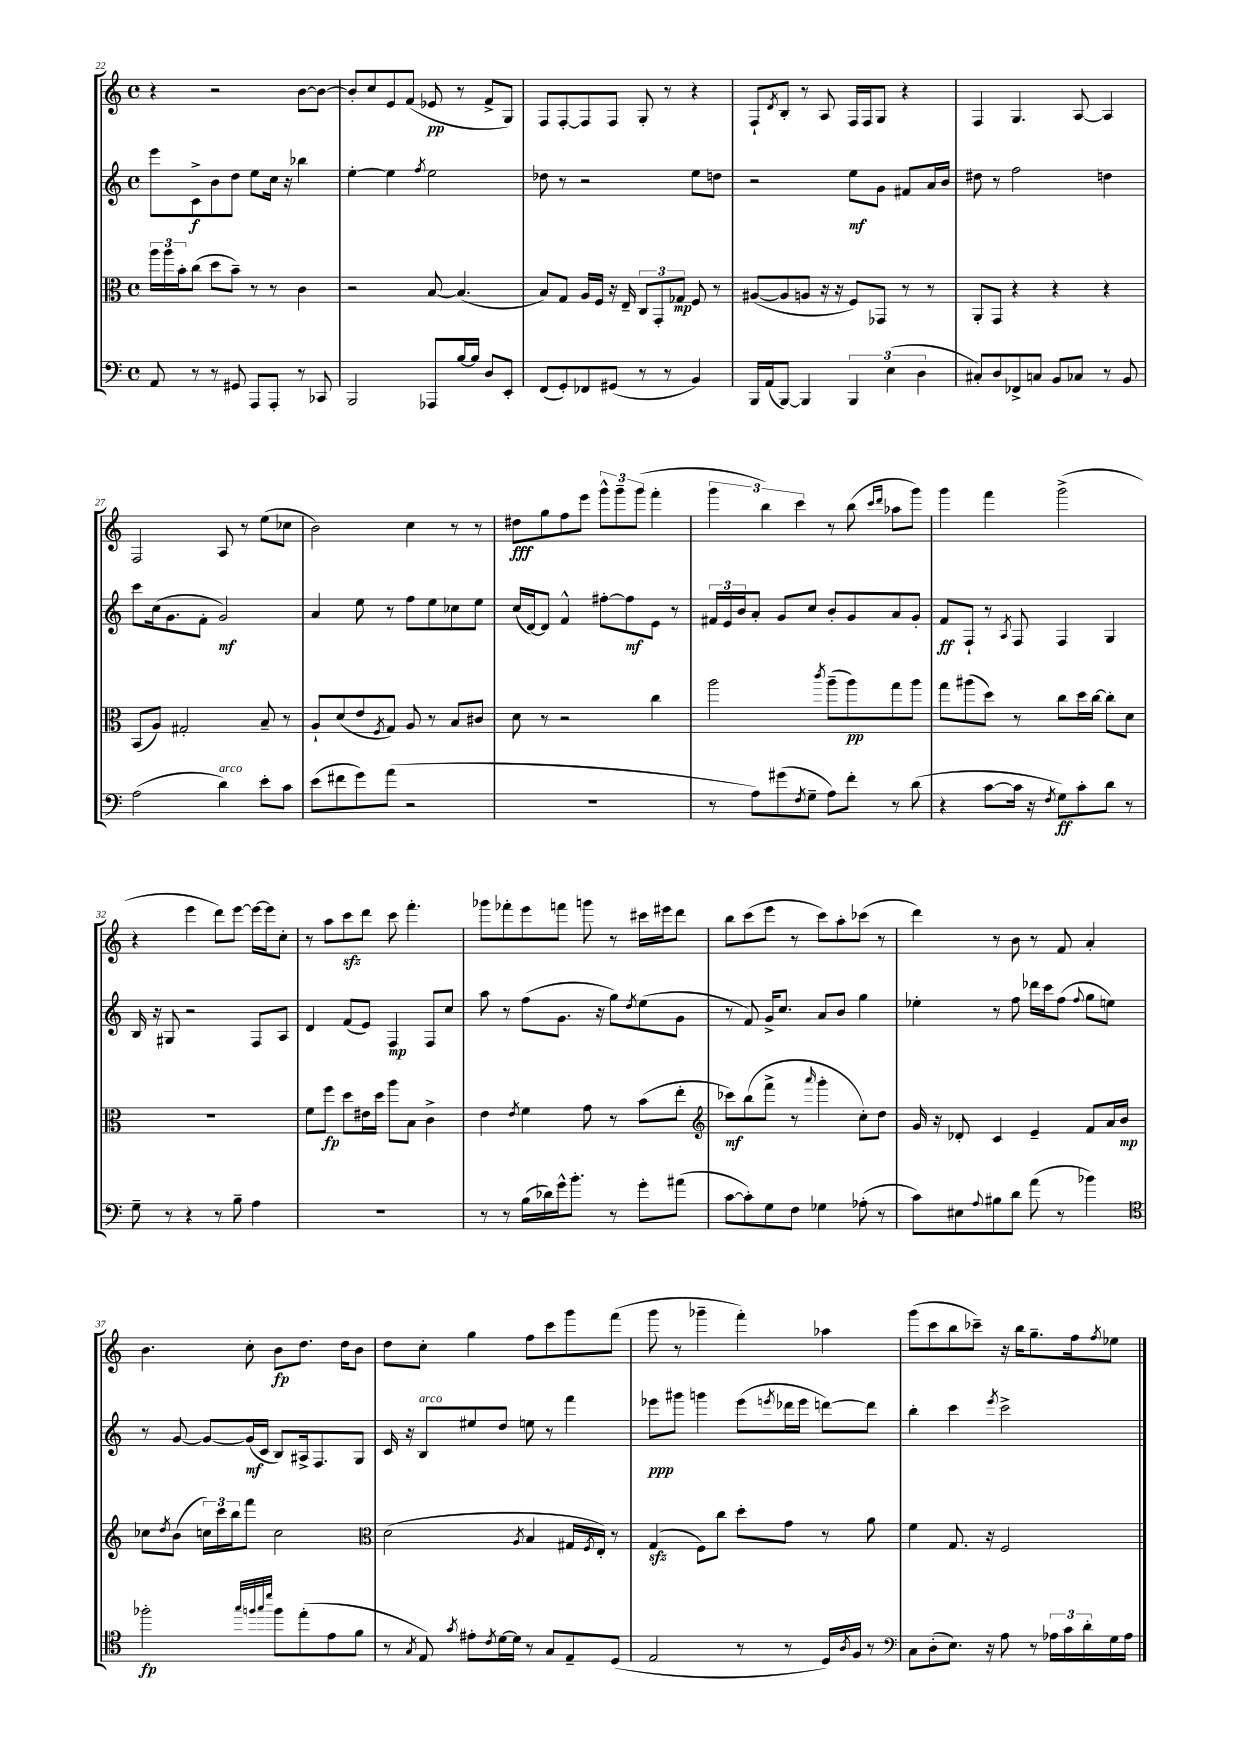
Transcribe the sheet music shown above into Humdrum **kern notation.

**kern	**dynam	**kern	**dynam	**kern	**dynam	**kern	**dynam
*part4	*part4	*part3	*part3	*part2	*part2	*part1	*part1
*staff4	*staff4	*staff3	*staff3	*staff2	*staff2	*staff1	*staff1
*clefF4	*	*clefC3	*	*clefG2	*	*clefG2	*
*k[]	*	*k[]	*	*k[]	*	*k[]	*
*M4/4	*	*M4/4	*	*M4/4	*	*M4/4	*
*met(c)	*	*met(c)	*	*met(c)	*	*met(c)	*
=22	=22	=22	=22	=22	=22	=22	=22
8AA/	.	24aa\LL	.	8eee\L	.	4r	.
.	.	24aa\	.	.	.	.	.
.	.	24b'\J	.	.	.	.	.
8r	.	(8cc\J	.	8c^\	f	.	.
8r	.	8dd\L	.	8b\	.	2r	.
8GG#X/	.	8b~\J)	.	8dd\J	.	.	.
8AAA/L	.	8r	.	8ee\L	.	.	.
8AAA'/J	.	8r	.	16cc\Jk	.	.	.
.	.	.	.	16r	.	.	.
8r	.	4c\	.	4bb-X\	.	[8b\L	.
8CC-X/	.	.	.	.	.	8b\J_	.
=23	=23	=23	=23	=23	=23	=23	=23
2BBB/	.	2r	.	[4ee'\	.	8b'/L]	.
.	.	.	.	.	.	8cc/	.
.	.	.	.	4ee\]	.	8e/	.
.	.	.	.	.	.	(8f/J	.
.	.	.	.	8qff/	.	.	.
8AAA-X/L	.	[8B/	.	2ee\	.	8e-X/	pp
[16B/L	.	(4.B/]	.	.	.	8r	.
16B/JJ]	.	.	.	.	.	.	.
8D/L	.	.	.	.	.	8f^/L	.
8EE'/J	.	.	.	.	.	8G/J)	.
=24	=24	=24	=24	=24	=24	=24	=24
(8FF/L	.	8B/L)	.	8dd-X\	.	8F/L	.
8GG'/)	.	8G/J	.	8r	.	[8F'/	.
8FF-X/	.	16A/LL	.	2r	.	8F/]	.
.	.	16F/JJ	.	.	.	.	.
(8GG#X/J	.	16r	.	.	.	8F/J	.
.	.	16E~/	.	.	.	.	.
8r	.	12C/L	.	.	.	8G'/	.
.	.	12GG'/	.	.	.	.	.
8r	.	.	.	.	.	8r	.
.	.	12G-X/J	mp	.	.	.	.
4BB/)	.	8F/	.	8ee\L	.	4r	.
.	.	8r	.	8ddn\J	.	.	.
=25	=25	=25	=25	=25	=25	=25	=25
16BBB/LL	.	([8A#X/L	.	2r	.	8F`/L	.
(16AA/J	.	.	.	.	.	.	.
.	.	.	.	.	.	8qd/	.
[8BBB/J)	.	8A#/]	.	.	.	8B'/J	.
4BBB/]	.	8An/J	.	.	.	8r	.
.	.	16r	.	.	.	8A/	.
.	.	16r	.	.	.	.	.
6BBB/	.	8F/L)	.	8ee\L	mf	16F/LL	.
.	.	.	.	.	.	16F/J	.
.	.	8GG-X/J	.	8g\J	.	8G/J	.
(6E\	.	.	.	.	.	.	.
.	.	8r	.	8f#X/L	.	4r	.
6D\	.	.	.	.	.	.	.
.	.	8r	.	16a/L	.	.	.
.	.	.	.	16b/JJ	.	.	.
=26	=26	=26	=26	=26	=26	=26	=26
8C#X'/L)	.	8AA'/L	.	8dd#X\	.	4F/	.
8D/	.	8GG/J	.	8r	.	.	.
8FF-X^/	.	4r	.	2ff\	.	4.G/	.
8Cn/J	.	.	.	.	.	.	.
8BB/L	.	4r	.	.	.	.	.
8C-X/J	.	.	.	.	.	[8A/	.
8r	.	4r	.	4ddn\	.	4A/]	.
8BB/	.	.	.	.	.	.	.
!!LO:LB:g=z
=27	=27	=27	=27	=27	=27	=27	=27
(2A\	.	(8BB/L	.	8ccc\L	.	2F/	.
.	.	8A/J)	.	(16cc\k	.	.	.
.	.	.	.	8.g\	.	.	.
.	.	2G#X'/	.	.	.	.	.
.	.	.	.	8f'\J	.	.	.
!LO:TX:a:i:t=arco	!	!	!	!	!	!	!
4d\)	.	.	.	2g/)	mf	8A/	.
.	.	.	.	.	.	8r	.
8e'\L	.	8B~/	.	.	.	(8ee\L	.
8c\J	.	8r	.	.	.	8cc-X\J	.
=28	=28	=28	=28	=28	=28	=28	=28
(8e\L	.	8A`/L	.	4a/	.	2b\)	.
8f#X\	.	(8d/	.	.	.	.	.
8g\)	.	8e/	.	8ee\	.	.	.
.	.	8qF/	.	.	.	.	.
(8a\J	.	8G/J)	.	8r	.	.	.
2r	.	8A/	.	8ff\L	.	4cc\	.
.	.	8r	.	8ee\	.	.	.
.	.	8B/L	.	8cc-X\	.	8r	.
.	.	8c#X/J	.	8ee\J	.	8r	.
=29	=29	=29	=29	=29	=29	=29	=29
1r	.	8d\	.	(16cc/LL	.	8dd#X\L	fff
.	.	.	.	[16d/J)	.	.	.
.	.	8r	.	8d/J]	.	8gg\	.
.	.	2r	.	4f^^/	.	8ff\	.
.	.	.	.	.	.	8eee\J	.
.	.	.	.	[8ff#X'\L	.	12ggg^^\L	.
.	.	.	.	.	.	12ggg~\	.
.	.	.	.	8ff#\]	mf	.	.
.	.	.	.	.	.	(12ggg\J	.
.	.	4cc\	.	8e\J	.	4fff'\	.
.	.	.	.	8r	.	.	.
=30	=30	=30	=30	=30	=30	=30	=30
8r	.	2aa\	.	24f#X/LL	.	6ggg\	.
.	.	.	.	24e/	.	.	.
.	.	.	.	24b/J	.	.	.
8A\L)	.	.	.	8a'/J	.	.	.
.	.	.	.	.	.	6bb\)	.
(8g#X\	.	.	.	8g/L	.	.	.
.	.	.	.	.	.	6ccc\	.
8qF/	.	.	.	.	.	.	.
8G~\J	.	.	.	8cc/J	.	.	.
.	.	8qccc/	.	.	.	.	.
8A\L)	.	(8aa~\L	.	8b'/L	.	8r	.
8f'\J	.	8aa\)	pp	8g/	.	(8bb\	.
.	.	.	.	.	.	16qqccc/LL	.
.	.	.	.	.	.	16qqddd/JJ	.
8r	.	8gg\	.	8a/	.	8aa-X\L	.
(8d\	.	8aa\J	.	8g'/J	.	8ggg\J)	.
=31	=31	=31	=31	=31	=31	=31	=31
4r	.	8gg\L	.	8f/L	ff	4ggg\	.
.	.	(8aa#X\	.	8F`/J	.	.	.
[8c\L	.	8dd\J)	.	8r	.	4fff\	.
.	.	.	.	8qA/	.	.	.
16c\Jk]	.	8r	.	8F/	.	.	.
16r	.	.	.	.	.	.	.
8qF/	.	.	.	.	.	.	.
8G\L)	ff	8cc\L	.	4F/	.	(2ggg^\	.
8c'\	.	16dd\L	.	.	.	.	.
.	.	[16cc\JJ	.	.	.	.	.
8d\J	.	8cc'\L]	.	4G/	.	.	.
8r	.	8d\J	.	.	.	.	.
!!LO:LB:g=z
=32	=32	=32	=32	=32	=32	=32	=32
8G~\	.	1r	.	16B/	.	4r	.
.	.	.	.	16r	.	.	.
8r	.	.	.	8G#X/	.	.	.
4r	.	.	.	2r	.	4eee\	.
8r	.	.	.	.	.	8ddd\L)	.
8B~\	.	.	.	.	.	[8eee\J	.
4A\	.	.	.	8F/L	.	16eee\LL_	.
.	.	.	.	.	.	16eee\J]	.
.	.	.	.	8A/J	.	8cc'\J	.
=33	=33	=33	=33	=33	=33	=33	=33
1r	.	8f\L	.	4d/	.	8r	.
.	.	8ff\J	fp	.	.	8aa\L	.
.	.	8dd\L	.	(8f/L	.	8ccczz\	.
.	.	16e#X\L	.	8e/J)	.	8ddd\J	.
.	.	16dd\JJ	.	.	.	.	.
.	.	8aa\L	.	4F/	mp	8ccc\	.
.	.	8B\J	.	.	.	4.fff'\	.
.	.	4c^\	.	8F/L	.	.	.
.	.	.	.	8cc/J	.	.	.
=34	=34	=34	=34	=34	=34	=34	=34
8r	.	4e\	.	8aa\	.	8ggg-X\L	.
8r	.	.	.	8r	.	8fff-X'\	.
.	.	8qe/	.	.	.	.	.
(16B\LL	.	4f\	.	(8ff\L	.	8eee\	.
16d-X\)	.	.	.	.	.	.	.
16g^^\J	.	.	.	8.g\J	.	8fffn\J	.
8.b'\J	.	.	.	.	.	.	.
.	.	8g\	.	.	.	8gggn\	.
.	.	.	.	16r	.	.	.
8r	.	8r	.	8gg\L)	.	8r	.
.	.	.	.	8qdd/	.	.	.
8g'\L	.	(8b\L	.	(8ee\	.	16ccc#X\LL	.
.	.	.	.	.	.	16eee#X\J	.
(8a#X\J	.	8ee'\J	.	8g\J	.	8ddd\J	.
=35	=35	=35	=35	=35	=35	=35	=35
*	*	*clefG2	*	*	*	*	*
[8c\L	.	8ccc-X\L)	mf	8r	.	8bb\L	.
8c'\])	.	(8bb\	.	8f/)	.	(8ccc\	.
8G\	.	8fff^\J	.	16g^/KL	.	8eee\J	.
.	.	.	.	8.cc/J	.	.	.
8F\J	.	8r	.	.	.	8r	.
.	.	16qqaaa/	.	.	.	.	.
4G-X\	.	4ggg'\	.	8a/L	.	8ccc\L)	.
.	.	.	.	8b/J	.	8aa'\	.
(8A-X'\	.	8cc'\L)	.	4gg\	.	(8ccc-X\J	.
8r	.	8dd\J	.	.	.	8r	.
=36	=36	=36	=36	=36	=36	=36	=36
8c\L)	.	16g/	.	4ee-X'\	.	4ddd\)	.
.	.	16r	.	.	.	.	.
8E#X\	.	8d-X'/	.	.	.	.	.
8qqA/	.	.	.	.	.	.	.
8B#X\	.	4c/	.	8r	.	8r	.
8d\J	.	.	.	8ff\	.	8b\	.
(8a\	.	4e~/	.	16ddd-X\LL	.	8r	.
.	.	.	.	16ccc\J	.	.	.
8r	.	.	.	(8ff\J	.	8f/	.
.	.	.	.	8qqff/	.	.	.
4b-X\)	.	8f/L	.	8gg\L	.	4a'/	.
.	.	16a/L	.	8een\J)	.	.	.
.	.	16b/JJ	mp	.	.	.	.
!!LO:LB:g=z
=37	=37	=37	=37	=37	=37	=37	=37
*clefC4	*	*	*	*	*	*	*
2ff-X'\	fp	8cc-X\L	.	8r	.	4.b\	.
.	.	8qdd/	.	.	.	.	.
.	.	(8b\J	.	[8g/	.	.	.
.	.	24ccn\LL)	.	8g/L_	.	.	.
.	.	24ccc\	.	.	.	.	.
.	.	24bb\J	.	.	.	.	.
.	.	8fff\J	.	(16g/L]	mf	8cc'\	.
.	.	.	.	16c/JJ	.	.	.
32qqgg/LLL	.	.	.	.	.	.	.
32qqffn/	.	.	.	.	.	.	.
32qqgg/	.	.	.	.	.	.	.
32qqddd/JJJ	.	.	.	.	.	.	.
8ff\L	.	2cc\	.	8B/L)	.	8b\L	fp
(8ee'\	.	.	.	16A#X^/k	.	8.dd\J	.
.	.	.	.	8.F/	.	.	.
8e\	.	.	.	.	.	.	.
.	.	.	.	.	.	16dd\KL	.
8f\J	.	.	.	8G/J	.	8b\J	.
=38	=38	=38	=38	=38	=38	=38	=38
*	*	*clefC3	*	*	*	*	*
8r	.	(2d\	.	16c/	.	8dd\L	.
.	.	.	.	16r	.	.	.
8qG/	.	.	.	.	.	.	.
!	!	!	!	!LO:TX:a:i:t=arco	!	!	!
8E/)	.	.	.	8B/L	.	8cc'\J	.
8qg/	.	.	.	.	.	.	.
8e#X'\L	.	.	.	8ee#X/	.	4gg\	.
8qc/	.	.	.	.	.	.	.
[16d\L	.	.	.	8dd/J	.	.	.
16d\JJ]	.	.	.	.	.	.	.
.	.	8qA/	.	.	.	.	.
8r	.	4B/	.	8een\	.	8ff\L	.
8G/L	.	.	.	8r	.	8ccc\	.
8E~/	.	16G#X/LL	.	4fff\	.	8ggg\	.
.	.	8qF/	.	.	.	.	.
.	.	16E'/JJ)	.	.	.	.	.
(8D/J	.	8r	.	.	.	(8fff\J	.
=39	=39	=39	=39	=39	=39	=39	=39
2E/	.	(4Gzz/	.	8eee-X\L	ppp	8ggg\	.
.	.	.	.	8ggg#X\J	.	8r	.
.	.	8F\L)	.	4gggn\	.	4ggg-X~\	.
.	.	8cc\J	.	.	.	.	.
8r	.	8dd'\L	.	(8eee-\L	.	4fff'\)	.
.	.	.	.	8qeeen/	.	.	.
8r	.	8g\J	.	16ddd-X\L	.	.	.
.	.	.	.	16eee\JJ	.	.	.
16D/LL)	.	8r	.	[8dddn\L)	.	4aa-X\	.
8qA/	.	.	.	.	.	.	.
16F/JJ	.	.	.	.	.	.	.
8r	.	8a\	.	8ddd\J]	.	.	.
=40	=40	=40	=40	=40	=40	=40	=40
*clefF4	*	*	*	*	*	*	*
8C\L	.	4f\	.	4bb'\	.	(8ggg\L	.
(8D'\	.	.	.	.	.	8ccc\	.
8.E\J)	.	8.G/	.	4ccc\	.	8bb\	.
.	.	.	.	.	.	8ccc-X~\J)	.
16r	.	16r	.	.	.	.	.
.	.	.	.	8qeee/	.	.	.
8A\	.	2F/	.	2ccc^\	.	16r	.
.	.	.	.	.	.	16bb\KL	.
8r	.	.	.	.	.	8.gg~\	.
24A-X\LL	.	.	.	.	.	.	.
24c\	.	.	.	.	.	.	.
.	.	.	.	.	.	16ff\k	.
24d'\	.	.	.	.	.	.	.
.	.	.	.	.	.	8qff/	.
16G\	.	.	.	.	.	8ee-X\J	.
16A-\JJ	.	.	.	.	.	.	.
==	==	==	==	==	==	==	==
*-	*-	*-	*-	*-	*-	*-	*-
